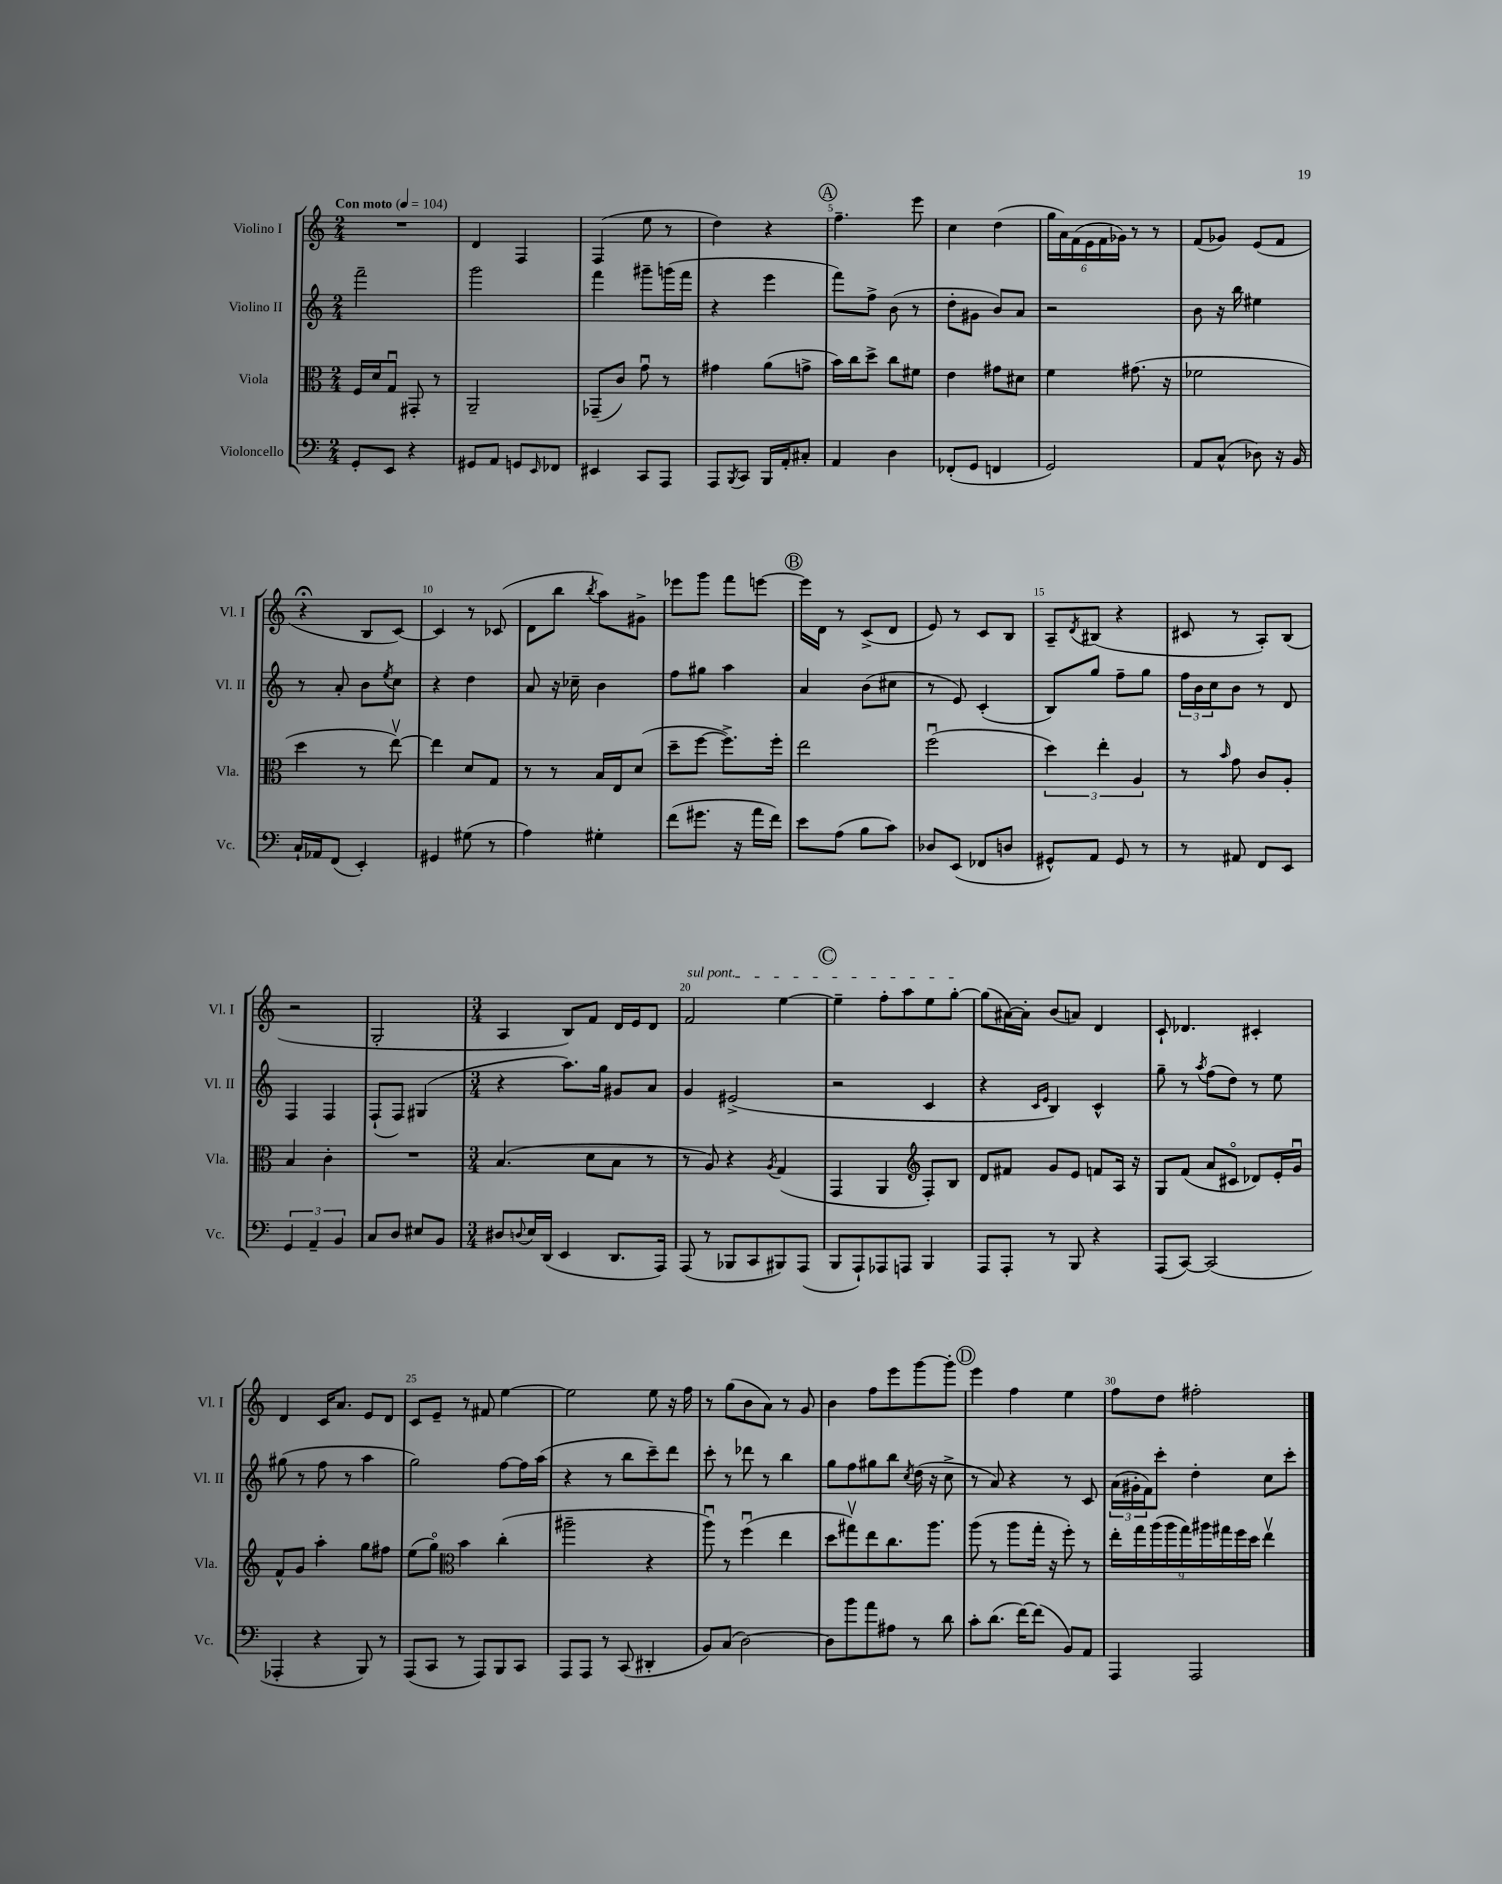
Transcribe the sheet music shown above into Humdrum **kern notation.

**kern	**kern	**kern	**kern
*staff4	*staff3	*staff2	*staff1
*clefF4	*clefC3	*clefG2	*clefG2
*k[]	*k[]	*k[]	*k[]
*M2/4	*M2/4	*M2/4	*M2/4
*MM104	*MM104	*MM104	*MM104
8GG'	16F	2fff~	2r
.	16d	.	.
8EE	8Gu	.	.
4r	8GG#'	.	.
.	8r	.	.
=	=	=	=
8GG#	2AA~	2ggg	4d
8AA	.	.	.
8GG	.	.	4F
16qqEE	.	.	.
8FF-	.	.	.
=	=	=	=
4EE#	(8GG-~	4fff	(4F
.	8c)	.	.
8CC	8gu	8ggg#~	8ee
8AAA	8r	(16ggg	8r
.	.	16fff	.
=	=	=	=
8AAA	4g#	4r	4dd)
8qBBB	.	.	.
8CC	.	.	.
16BBB	(8a	4eee	4r
16AA'	.	.	.
8C#'	8g^	.	.
=	=	=	=
4AA	16b)	8fff)	4.ff~
.	16cc	.	.
.	8dd^	8ff^	.
4D	8cc	(8b	.
.	8f#	8r	8eee
=	=	=	=
(8FF-'	4e	8dd'	4cc
8GG	.	8g#	.
4FF	8g#	8b)	(4dd
.	8d#	8a	.
=	=	=	=
2GG)	4f	2r	24gg
.	.	.	24a)
.	.	.	(24f
.	.	.	24e
.	.	.	24f
.	.	.	24g-)
.	(8.g#	.	8r
.	.	.	8r
.	16r	.	.
=	=	=	=
8AA	2f-	8b	(8f
(8C^^	.	16r	8g-)
.	.	16bb	.
8D-)	.	4ee#	(8e
16r	.	.	8f
16BB	.	.	.
=	=	=	=
16C`	4dd	8r	4r;
16AA-	.	.	.
(8FF	.	8a'	.
4EE')	8r	8b	8B
.	.	8qee	.
.	[8eev)	8cc	[8c)
=	=	=	=
4GG#	4ee]	4r	4c]
(8G#	8d	4dd	8r
8r	8G	.	(8c-
=	=	=	=
4A)	8r	8a	8d
.	8r	16r	8bb
.	.	16cc-~	.
.	.	.	8qbb
4G#'	16B	4b	8aa)
.	16E	.	.
.	(8d	.	8g#^
=	=	=	=
(8f	8dd~	8ff	8eee-
8.g#	[8ff	8gg#	8ggg
.	8.ff^])	4aa	8fff
16r	.	.	.
16a	.	.	[8eee
16f)	16ff'	.	.
=	=	=	=
8e	2ee	4a	16eee]
.	.	.	16d
(8A	.	.	8r
8B	.	(8b	(8c^
8c)	.	8cc#	8d
=	=	=	=
8D-	(2ffu	8r	8e)
(8EE	.	8e)	8r
8FF-	.	(4c'	8c
8D	.	.	8B
=	=	=	=
8GG#^^)	6dd)	8B)	8A~
.	.	.	8qd
8AA	.	8gg	(8B#
.	6ee'	.	.
8GG#	.	8ff~	4r
.	6A	.	.
8r	.	8gg	.
=	=	=	=
8r	8r	24ff	8c#
.	.	24b	.
.	.	24cc	.
.	16qqb	.	.
8AA#	8g	8b	8r
8FF	8c	8r	8A')
8EE	8A'	8d	(8B
=	=	=	=
6GG	4B	4F	2r
6AA~	.	.	.
.	4c'	4F	.
6BB	.	.	.
=	=	=	=
8C	2r	(8F`	2G'
8D	.	8F)	.
8E#	.	(4G#	.
8BB	.	.	.
=	=	=	=
*M3/4	*M3/4	*M3/4	*M3/4
8D#	(4.B	4r	4A
8qqD	.	.	.
16E	.	.	.
(16DD	.	.	.
4EE	.	8.aa)	8B)
.	8d	.	8f
.	.	16gg	.
8.DD	8B	8g#	16d
.	.	.	16e
.	8r	8a	8d
16AAA)	.	.	.
=	=	=	=
(8AAA	8r	4g	2f
8r	8A)	.	.
8BBB-	4r	(2e#^	.
8CC	.	.	.
.	8qA	.	.
8BBB#)	(4G	.	[4ee
(8AAA	.	.	.
=	=	=	=
8BBB	4GG	2r	4ee~]
8AAA`)	.	.	.
8AAA-	4AA	.	8ff'
8AAA	.	.	8aa
*	*clefG2	*	*
4BBB	8F')	4c	8ee
.	8B	.	[8gg'
=	=	=	=
8AAA	8d	4r	(8gg]
8AAA'	8f#	.	[16a#)
.	.	.	16a#']
.	.	16qqc	.
.	.	16qqe	.
8r	8g	4B)	(8b
8BBB	8e	.	8a)
4r	8f	4c^^	4d
.	16A	.	.
.	16r	.	.
=	=	=	=
(8AAA	8G	8gg~	8c`
[8CC)	(8f	8r	4.d-
.	.	8qaa	.
(2CC]	8a	(8ff	.
.	8c#o	8dd)	.
.	8d-)	8r	4c#'
.	16e'	8ee	.
.	16gu	.	.
=	=	=	=
4AAA-'	8f^^	(8gg#	4d
.	8g	8r	.
4r	4aa'	8ff	16c
.	.	.	8.a
.	.	8r	.
8BBB)	8gg	4aa	8e
8r	8ff#	.	8d
=	=	=	=
(8AAA	(8ee	2gg)	8c
8CC	8ggo)	.	8e~
*	*clefC3	*	*
8r	4b	.	8r
8AAA)	.	.	8f#
8BBB	(4cc'	[8ff	[4ee
8CC	.	16ff]	.
.	.	(16aa	.
=	=	=	=
8AAA	2aa#~	4r	2ee]
8AAA	.	.	.
8r	.	8r	.
(8CC	.	8bb	.
4DD#'	4r	8ccc~)	8ee
.	.	8ddd	16r
.	.	.	16ff
=	=	=	=
8BB)	8aau)	8ccc'	8r
(8C	8r	8r	(8gg
[2D)	(4ffu	8ddd-	8b
.	.	8r	8a)
.	4ee	4bb	8r
.	.	.	8g
=	=	=	=
8D]	8dd	8gg	4b
8b	8gg#v)	8ff	.
8a	8ee	8gg#	8ff
8A#	8.cc	8bb	8eee
.	.	8qcc	.
8r	.	(16dd	[8ggg
.	8.aa	16r	.
8d	.	8cc^	8ggg']
=	=	=	=
8c'	(8aa	8r	4eee
(8.d	8r	8a)	.
.	8aa	4r	4ff
[16f)	.	.	.
(8f]	16gg'	.	.
.	16r	.	.
8BB)	8ff')	8r	4ee
8AA	8r	8c	.
=	=	=	=
4AAA	18ee'	(24a	8ff
.	.	24g#'	.
.	18gg	.	.
.	.	24f)	.
.	(18aa	.	.
.	.	8ccc'	8dd
.	18aa	.	.
.	18gg)	.	.
2AAA	.	4dd'	2ff#'
.	18aa#	.	.
.	18gg#	.	.
.	18ff	.	.
.	18dd	.	.
.	4eev	8cc	.
.	.	8ccc'	.
==	==	==	==
*-	*-	*-	*-
